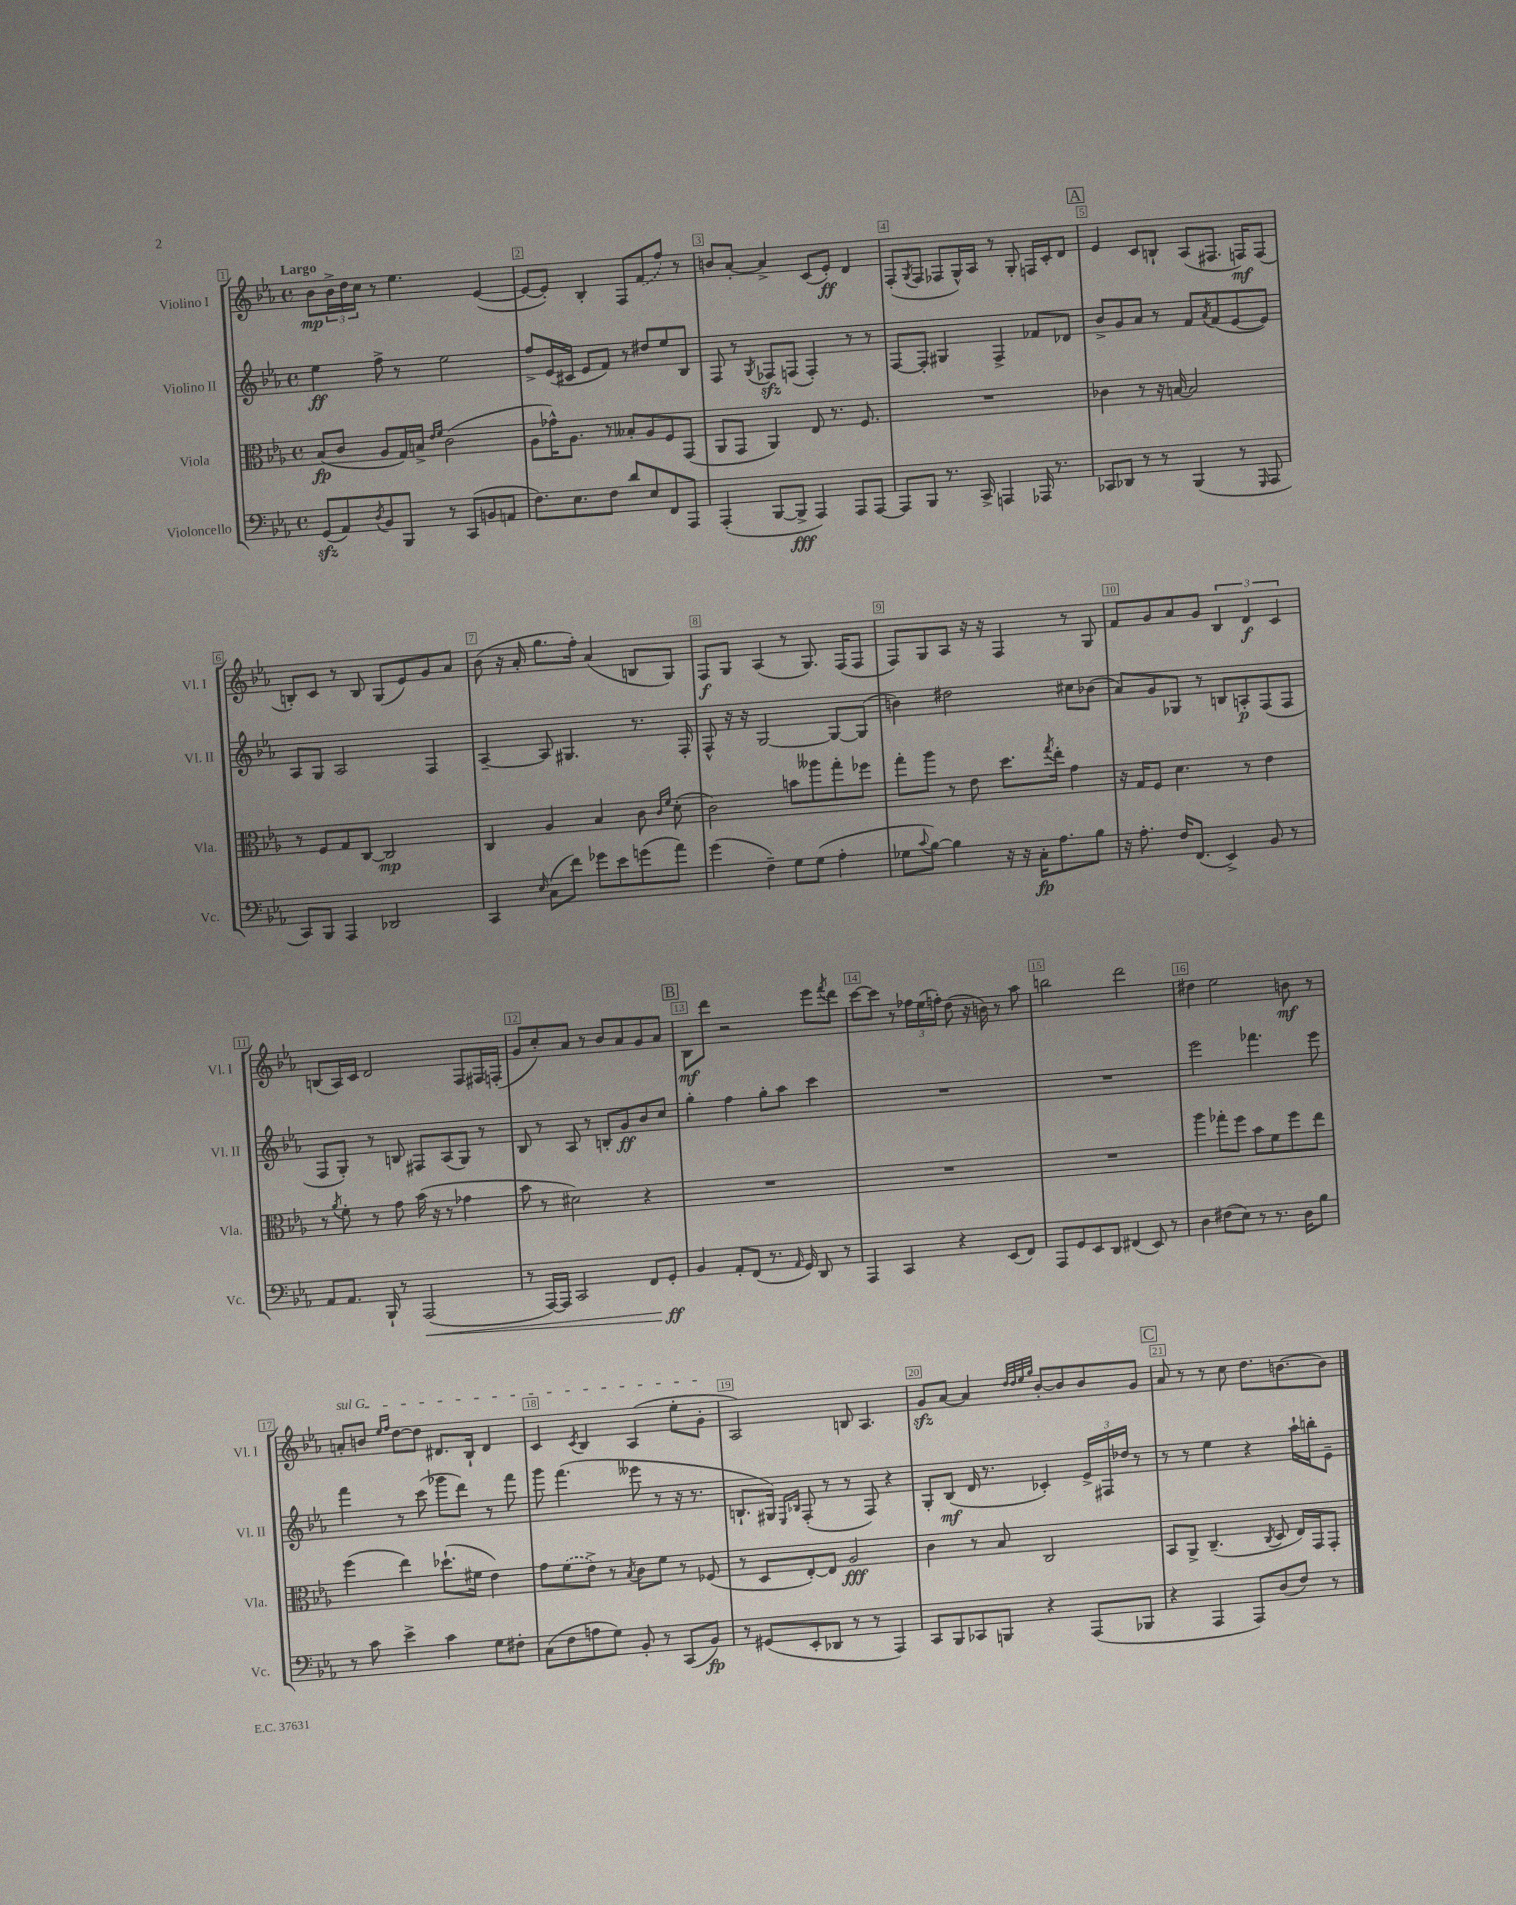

**kern	**kern	**kern	**kern
*staff4	*staff3	*staff2	*staff1
*clefF4	*clefC3	*clefG2	*clefG2
*k[b-e-a-]	*k[b-e-a-]	*k[b-e-a-]	*k[b-e-a-]
*M4/4	*M4/4	*M4/4	*M4/4
*met(c)	*met(c)	*met(c)	*met(c)
(8GG	(8B-	4ee-	8b-
8AA-)	8c	.	24b-^
.	.	.	24dd
.	.	.	24cc
8qD	.	.	.
8BB-	8A-	8ff^	8r
8BBB-	16G)	8r	4.ee-
.	16B^	.	.
.	16qqe-	.	.
.	16qqf	.	.
8r	(2c	2ee-	.
(8CC	.	.	.
8BB	.	.	([4e-
8AA	.	.	.
=	=	=	=
8.F)	8A-	8ff^	8e-_
.	16g-^^)	(16e-	8e-'])
8.E-	8.A-	16c#	.
.	.	8e-	4B-'
8F	8r	8f)	.
8d	8B--'	8r	8F
8E-	8A-	8dd#	(8f
8FF	8F	8ee-	8ff)
8AAA-	(8GG	8B-	8r
=	=	=	=
(4AAA-'	8AA-	8F	8b
.	8GG	8r	[8a-'
.	.	8qG	.
[8BBB-	4AA-)	8F-	4a-^]
8BBB-^]	.	(8F	.
4AAA-)	8E-	4F')	(8c
.	8.r	.	8e-')
8AAA-	.	8r	4d
.	8.F	.	.
[8AAA-	.	8r	.
=	=	=	=
8AAA-]	1r	[8F	(8F'
.	.	.	8qG
8BBB-	.	8F']	8F
8.r	.	4G#	8F-
.	.	.	16G^^)
16CC^	.	.	16A-
4AAA	.	4F^	8r
.	.	.	8G'
16AAA-	.	8f-	16F
8.r	.	.	16c'
.	.	8d-	8d
=	=	=	=
8CC-	4c-	8b-^	4e-
8DD-	.	8g	.
8r	8r	8a-	8c
8r	16r	8r	8B`
.	[16B	.	.
(4BBB-	2B]	8f	(8A-
.	.	8qa-	.
.	.	(8f	8.F#
8r	.	[8e-	.
.	.	.	16F)
16qqGGG	.	.	.
8AAA-	.	8e-])	(8F
=	=	=	=
8CC)	8r	8A-	8B')
8BBB-	8F	8G	8c
4AAA-	8G	2A-	8r
.	[8C	.	8B
2DD-	2C]	.	(8G
.	.	.	8e-)
.	.	4F	8g
.	.	.	8a-
=	=	=	=
4CC	4C	[4A-~	(8b-
.	.	.	16r
.	.	.	16a-'
16qqE-	.	.	.
(8C	4A-	8A-]	8.gg
8f)	.	4.G#	.
.	.	.	16ff')
8g-	4B-	.	(4a-
8e-	.	.	.
(8g	8c	8.r	8B
.	16qqc	.	.
.	16qqf	.	.
8a-)	(8d'	.	8G)
.	.	16F'	.
=	=	=	=
(4g	2c)	8F^^	8F
.	.	16r	8G
.	.	16r	.
4F~)	.	[2G	(4A-
8G	8b	.	8r
(8G	8aa--	.	8.G)
4A-'	8gg'	8G_	.
.	.	.	(16F
.	8ff-	(8G]	8F
=	=	=	=
8G-	8gg'	4b)	8F)
8qqc	.	.	.
[8B-)	8aa-	.	8G
4B-]	8r	2dd#	8A-
.	8e-	.	16r
.	.	.	16r
16r	8.dd	.	4F
16r	.	.	.
16C'	.	.	.
.	8qgg	.	.
8.A-	16ee-'	.	.
.	4g	8cc#	8r
8B-	.	(8b-	8G
=	=	=	=
16r	16r	8a-)	8f
8.A-'	16G	.	.
.	8F	8g	8g
16F	4.d	8G-	8a-
(8.FF	.	.	.
.	.	8r	8g
4EE-^)	.	8B	6B-
.	8r	8A'	.
.	.	.	6d
8BB-	4e-	(8F	.
.	.	.	6c
8r	.	8F	.
=	=	=	=
8AA-	8r	8F	(8B
.	8qa-	.	.
8.AA-	8f'	8G')	16A-)
.	.	.	16c
.	8r	8r	2d
16BBB-`	.	.	.
8r	8g	8B	.
(2AAA-	(16b-	8F#	.
.	16r	.	.
.	8r	(8A-	.
.	4g-	8G)	8F
.	.	8r	16F#
.	.	.	(16F'
=	=	=	=
8r	8b-	8B-	8g
[16AAA-)	8r	8r	8cc')
16AAA-]	.	.	.
2CC	2d#)	8A-	8a-
.	.	8r	8r
.	.	8B'	8b-
.	.	8g	8a-
8FF	4r	8b-	8g
8GG'	.	8cc	8a-
=	=	=	=
4BB-	1r	4gg'	8B-
.	.	.	8ddd
8AA-'	.	4ff	2r
(8FF	.	.	.
8.r	.	8gg'	.
.	.	8aa-	.
16qqAA-	.	.	.
16GG)	.	.	.
8DD	.	4ccc	8eee-
.	.	.	8qfff
8r	.	.	8ddd
=	=	=	=
4AAA-	1r	1r	[8ccc
.	.	.	8ccc]
4CC	.	.	8r
.	.	.	24ff-
.	.	.	(24ee-
.	.	.	24ff')
4r	.	.	(8dd
.	.	.	16r
.	.	.	16b)
(8EE-	.	.	8r
8FF)	.	.	8aa-
=	=	=	=
8AAA-	1r	1r	2bb
8GG	.	.	.
8EE-	.	.	.
8DD	.	.	.
(4FF#	.	.	2ddd
8EE-)	.	.	.
8r	.	.	.
=	=	=	=
4D	4aa-	2eee-	4dd#
(8F#	8gg-'	.	2ee-
8E-)	8ff	.	.
8r	8b-	4.fff-	.
8.r	8f	.	.
.	8ff	.	8b
16D	.	.	.
8B-	8ee-	8eee-	8r
=	=	=	=
8r	(4ff	4fff	8a'
8c	.	.	8b
.	.	.	16qqee-
.	.	.	16qqff
4e-^	4ee-)	8r	[8dd
.	.	(8ccc	8dd]
4c	(8.dd-`	8ggg-	8.d#
.	.	8ddd)	.
.	16f#	.	16B-`
8G	4e-)	8r	4d#
8F#'	.	8fff	.
=	=	=	=
(8C	8g	8ggg	4c
8F	(8f	(4.fff	.
.	.	.	8qc
8A	8e-^)	.	4B-
8G)	8r	.	.
.	8qB-	.	.
8BB-'	8c	8eee--	(4A-
8r	8f	8r	.
(8CC	8r	16r	8ee-'
.	.	8.r	.
8BB-)	(8F-	.	8g'
=	=	=	=
8r	8r	8.B`	2A-)
(8GG#	8D	.	.
.	.	16G#)	.
.	.	16qqE-	.
.	.	16qqB-	.
8EE-'	[8E-')	(8F'	.
8DD-	8E-]	8r	.
8r	2A-	8r	8B
8r	.	8F)	4.A-
4AAA-)	.	4r	.
=	=	=	=
8CC	4c	8G'	8g
8BBB-	.	(8B-	[8a-
8CC-	8r	16d	4a-]
.	.	8.r	.
8BBB	8B-	.	.
.	.	.	32qqdd
.	.	.	32qqdd
.	.	.	32qqee-
.	.	.	32qqgg
4r	2C	4c-')	[8b-'
.	.	.	8b-]
(8AAA-	.	24e-^	8b-
.	.	24F#	.
.	.	24dd-	.
8BBB-	.	8r	8g
=	=	=	=
4r	8BB-	8r	8a-
.	8AA-^	8r	8r
4AAA-	(4.C~	4ee-	8r
.	.	.	8cc
8AAA-)	.	4r	8.dd
.	8qC	.	.
(8D	8D	.	.
.	.	.	[8.b
8F)	16E-)	16aa-`	.
.	16GG	16bb'	.
8r	8GG'	8e-~	8b]
==	==	==	==
*-	*-	*-	*-
